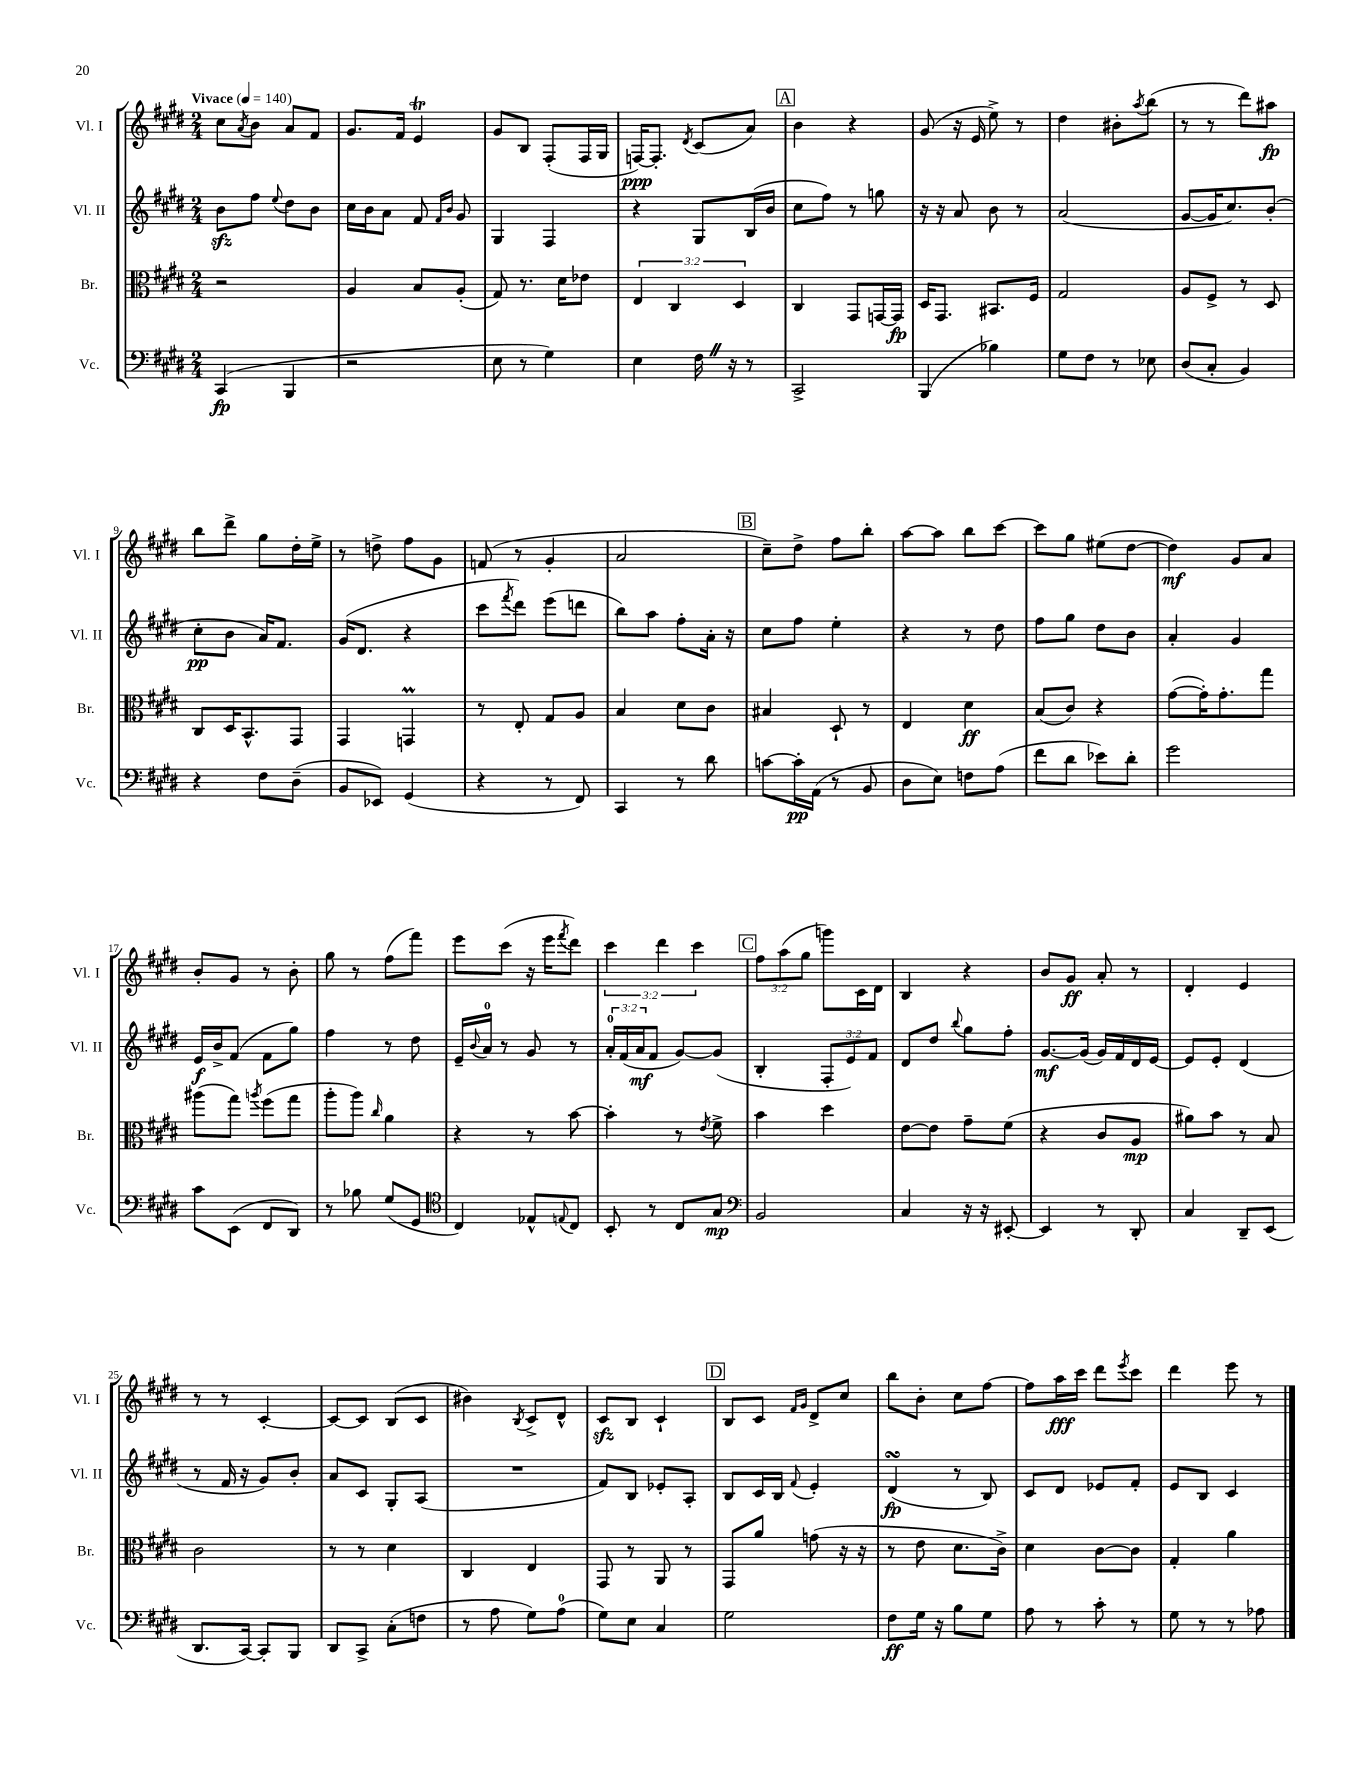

**kern	**kern	**kern	**kern
*staff4	*staff3	*staff2	*staff1
*clefF4	*clefC3	*clefG2	*clefG2
*k[f#c#g#d#]	*k[f#c#g#d#]	*k[f#c#g#d#]	*k[f#c#g#d#]
*M2/4	*M2/4	*M2/4	*M2/4
*MM140	*MM140	*MM140	*MM140
(4CC#/	2r	8b\L	8cc#\L
.	.	.	8qa/
.	.	8ff#\J	8b\J
.	.	8qqee/	.
4BBB/	.	8dd#\L	8a/L
.	.	8b\J	8f#/J
=	=	=	=
2r	4A/	16cc#\LL	8.g#/L
.	.	16b\J	.
.	.	8a\J	.
.	.	.	16f#/Jk
.	8B/L	8f#/	4e/
.	.	16qqf#/LL	.
.	.	16qqb/JJ	.
.	(8A'/J	8g#/	.
=	=	=	=
8E\	8G#/)	4G#/	8g#/L
8r	8.r	.	8B/J
4G#\)	.	4F#/	(8F#'/L
.	16d#\LK	.	.
.	8e-\J	.	16F#/L
.	.	.	16G#/JJ
=	=	=	=
4E\	6E/	4r	[16F/LK)
.	.	.	8.F'/]J
.	6C#/	.	.
.	.	.	8qd#/
16F#\	.	8G#/L	(8c#/L
16r	.	.	.
.	6D#/	.	.
8r	.	(16B/L	8a/J)
.	.	16b/JJ	.
=	=	=	=
2CC#^/	4C#/	8cc#\L	4b\
.	.	8ff#\J)	.
.	8GG#/L	8r	4r
.	[16GG/L	8gg\	.
.	16GG/]JJ	.	.
=	=	=	=
(4BBB/	16D#/LK	16r	(8g#/
.	8.GG#/J	16r	.
.	.	8a/	16r
.	.	.	16e/
4B-\)	8.BB#/L	8b\	8ee^\)
.	.	8r	8r
.	16F#/Jk	.	.
=	=	=	=
8G#\L	2G#/	(2a/	4dd#\
8F#\J	.	.	.
8r	.	.	8b#'\L
.	.	.	8qaa/
8E-\	.	.	(8bb\J
=	=	=	=
(8D#/L	8A/L	[8g#/L	8r
8C#'/J	8F#^/J	16g#/]K	8r
.	.	8.cc#/)	.
4BB/)	8r	.	8ddd#\L)
.	8D#/	(8b'/J	8aa#\J
=	=	=	=
4r	8C#/L	8cc#'\L	8bb\L
.	16D#/K	8b\J	8ddd#^\J
.	8.BB^^/	.	.
8F#\L	.	16a/LK)	8gg#\L
.	.	8.f#/J	.
(8D#~\J	8GG#/J	.	16dd#'\L
.	.	.	16ee^\JJ
=	=	=	=
8BB/L	4GG#/	(16g#/LK	8r
.	.	8.d#/J	.
8EE-/J)	.	.	8dd^\
(4GG#/	4GG/	4r	8ff#\L
.	.	.	8g#\J
=	=	=	=
4r	8r	8ccc#\L	(8f/
.	.	8qfff#/	.
.	8E'/	8ddd#\J)	8r
8r	8G#/L	(8eee\L	4g#'/
8FF#/)	8A/J	8ddd\J	.
=	=	=	=
4CC#/	4B/	8bb\L)	2a/
.	.	8aa\J	.
8r	8d#\L	8ff#'\L	.
8d#\	8c#\J	16a'\Jk	.
.	.	16r	.
=	=	=	=
[8c\L	4B#/	8cc#\L	8cc#~\L)
16c'\]L	.	8ff#\J	8dd#^\J
(16AA\JJ	.	.	.
8r	8D#`/	4ee'\	8ff#\L
8BB/	8r	.	8bb'\J
=	=	=	=
8D#\L	4E/	4r	[8aa\L
8E\J)	.	.	8aa\]J
8F\L	4d#\	8r	8bb\L
(8A\J	.	8dd#\	[8ccc#\J
=	=	=	=
8f#\L	(8B/L	8ff#\L	8ccc#\]L
8d#\J	8c#/J)	8gg#\J	8gg#\J
8e-\L)	4r	8dd#\L	(8ee#\L
8d#'\J	.	8b\J	[8dd#\J
=	=	=	=
2g#\	([8g#\L	4a'/	4dd#\])
.	16g#'\]K)	.	.
.	8.g#'\	.	.
.	.	4g#/	8g#/L
.	8gg#\J	.	8a/J
=	=	=	=
8c#\L	(8aa#\L	16e/LL	8b'/L
.	.	16b^/J	.
(8EE\J	8gg#\J)	(8f#/J	8g#/J
.	8qaa/	.	.
8FF#/L	(8ff#\L	8f#\L	8r
8DD#/J)	8gg#\J	8gg#\J)	8b'\
=	=	=	=
8r	8aa'\L	4ff#\	8gg#\
8B-\	8aa\J)	.	8r
.	16qqcc#/	.	.
(8G#/L	4a\	8r	(8ff#\L
8GG#/J	.	8dd#\	8fff#\J)
=	=	=	=
*clefC4	*	*	*
4C#/)	4r	16e~/LL	8eee\L
.	.	8qqb/	.
.	.	16a/JJ	.
.	.	8r	(8ccc#\J
8E-^^/L	8r	8g#/	16r
.	.	.	16eee\LK
8qqE/	.	.	8qfff#/
8C#/J	[8b\	8r	8ddd#\J)
=	=	=	=
8BB'/	4b'\]	24a'/LL	6ccc#\
.	.	(24f#/	.
.	.	24a/J	.
8r	.	8f#/J	.
.	.	.	6ddd#\
8C#/L	8r	[8g#/L)	.
.	.	.	6ccc#\
.	8qe/	.	.
8G#/J	8f#^\	(8g#/]J	.
=	=	=	=
*clefF4	*	*	*
2BB/	4b\	4B'/	12ff#\L
.	.	.	(12aa\
.	.	.	12gg#\J
.	4dd#\	12F#'/L	8ggg\L)
.	.	12e/)	.
.	.	.	16c#\L
.	.	12f#/J	.
.	.	.	16d#\JJ
=	=	=	=
4C#/	[8e\L	8d#/L	4B/
.	8e\]J	8dd#/J	.
.	.	8qqbb/	.
16r	8g#~\L	8gg#\L	4r
16r	.	.	.
[8EE#'/	(8f#\J	8ff#'\J	.
=	=	=	=
4EE#/]	4r	[8.g#/L	8b/L
.	.	.	8g#/J
.	.	(16g#/]Jk	.
8r	8c#/L	16g#/LL)	8a'/
.	.	16f#/	.
8DD#'/	8A/J	16d#/	8r
.	.	[16e/JJ	.
=	=	=	=
4C#/	8a#\L)	8e/]L	4d#'/
.	8b\J	8e'/J	.
8DD#~/L	8r	(4d#/	4e/
(8EE/J	8B/	.	.
=	=	=	=
8.DD#/L	2c#\	8r	8r
.	.	16f#/	8r
[16CC#/Jk)	.	16r	.
8CC#'/]L	.	8g#/L)	[4c#'/
8BBB/J	.	8b'/J	.
=	=	=	=
8DD#/L	8r	8a/L	8c#/_L
8CC#^/J	8r	8c#/J	8c#/]J
(8C#'\L	4d#\	8G#'/L	(8B/L
8F\J	.	(8A/J	8c#/J
=	=	=	=
8r	4C#/	2r	4b#\)
8A\	.	.	.
.	.	.	8qB/
8G#\L)	4E/	.	8c#^/L
(8A\J	.	.	8d#^^/J
=	=	=	=
8G#\L)	8GG#/	8f#/L)	8c#/L
8E\J	8r	8B/J	8B/J
4C#/	8AA/	8e-'/L	4c#`/
.	8r	8A'/J	.
=	=	=	=
2G#\	8GG#/L	8B/L	8B/L
.	8a/J	16c#/L	8c#/J
.	.	16B/JJ	.
.	.	.	16qqf#/LL
.	.	8qqf#/	16qqg#/JJ
.	(8g\	4e'/	8d#^/L
.	16r	.	8cc#/J
.	16r	.	.
=	=	=	=
8F#\L	8r	(4d#/	8bb\L
16G#\Jk	8e\	.	8b'\J
16r	.	.	.
8B\L	8.d#\L	8r	8cc#\L
8G#\J	.	8B/)	[8ff#\J
.	16c#^\Jk)	.	.
=	=	=	=
8A\	4d#\	8c#/L	8ff#\]L
8r	.	8d#/J	16aa\L
.	.	.	16ccc#\JJ
8c#'\	[8c#\L	8e-/L	8ddd#\L
.	.	.	8qeee/
8r	8c#\]J	8f#'/J	8ccc#\J
=	=	=	=
8G#\	4G#'/	8e/L	4ddd#\
8r	.	8B/J	.
8r	4a\	4c#/	8eee\
8A-\	.	.	8r
==	==	==	==
*-	*-	*-	*-
